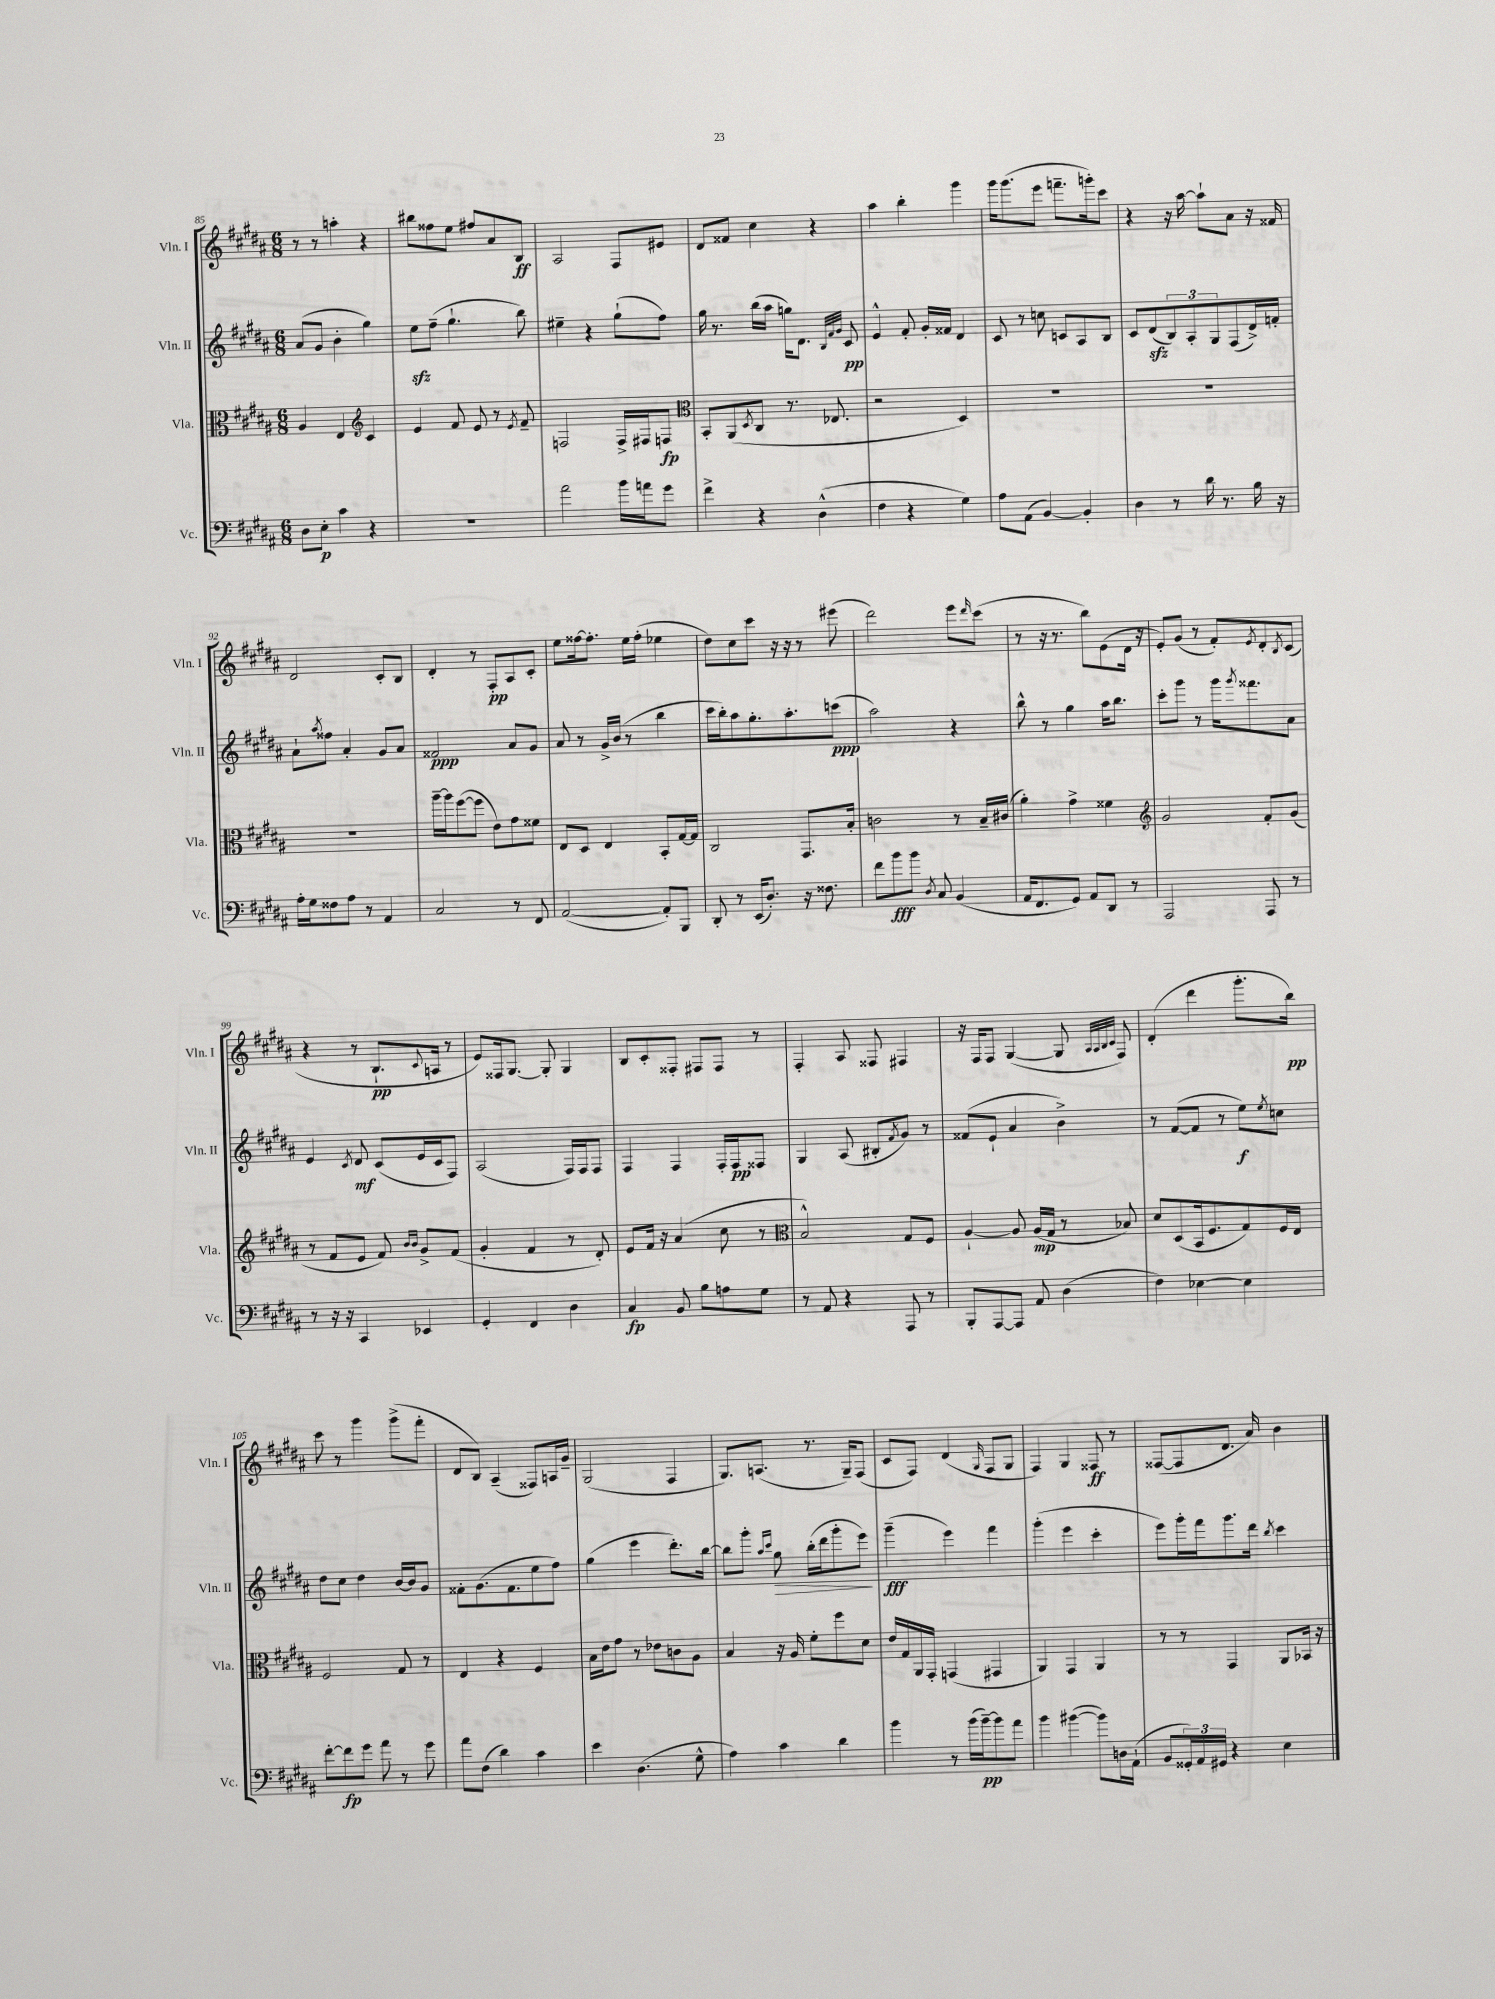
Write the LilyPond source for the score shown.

<<
\new StaffGroup <<
\new Staff = "s0" \with { instrumentName = "Vln. I" shortInstrumentName = "Vln. I" } {
    \clef treble \key b \major \numericTimeSignature \time 6/8
    r8 r8 a''4-. r4 |
    bis''8 fisis''8 e''8 fis''8 ais'8 b8\ff |
    ais2 fis8 eis'8 |
    dis'8 fisis'8 cis''4 r4 |
    ais''4 b''4-. gis'''4 |
    gis'''16 gis'''8.( e'''8 f'''8.-- g'''16-.) cis'''8 |
    r4 r16 ais''16~ ais''8-! ais'8 r16 fisis'16 |
    dis'2 cis'8-. b8 |
    dis'4-. r8 fis8-.\pp ais8 cis'8-. |
    e''8 fisis''16~ fisis''8.-. e''16 fisis''16-.( ees''4 |
    dis''8) cis''8 cis'''8 r16 r16 r8 eis'''8( |
    dis'''2) e'''8 \grace { dis'''16 } cis'''8( |
    r8 r16 r8. b''8) e'8( dis'16 r16 |
    e'8-.) gis'8( r8 fis'8-.) \acciaccatura { e'8 } dis'8-. \acciaccatura { b8 } cis'8( |
    r4 r8 b8.-!\pp \appoggiatura { cis'8 } a16 r8 |
    e'8) fisis16 gis8.~ gis8-. gis4 |
    b8 cis'8-. fisis8-. fis8 fis8 r8 |
    fis4-. ais8 fisis8 fis4 |
    r16 fis16 fis8 gis4~( gis8 \grace { ais32 ais32 b32 cis'32 } fis8) |
    dis'4-.( dis'''4 gis'''8.-. b''16\pp) |
    cis'''8 r8 gis'''4 gis'''8->( fis'''8-. |
    dis'8 b8) ais4--( fisis8) a16 gis'16-- |
    gis2( fis4 |
    gis8.) a8.( r8. gis16--) fis8( |
    cis'8 fis8) dis'4( \grace { gis16 } fis8 gis8 |
    fis4) gis4 fisis8\ff r8 |
    fisis8~( fisis8 dis'8. ais'16) b'4 \bar "|." |
}
\new Staff = "s1" \with { instrumentName = "Vln. II" shortInstrumentName = "Vln. II" } {
    \clef treble \key b \major \numericTimeSignature \time 6/8
    ais'8( gis'8 b'4-. gis''4) |
    e''8\sfz fis''8--( gis''4.-! b''8) |
    eis''4-- r4 gis''8-!( fis''8) |
    gis''16 r8. b''16( ais''16 g''16) dis'8. \grace { b32 fis'32 gis'32 } cis'8\pp |
    e'4-^ fis'8-. gis'16-. fisis'16 dis'4 |
    cis'8 r8 c''8 c'8 ais8 b8 |
    cis'8 dis'8\sfz( \tuplet 3/2 { b8) ais8-. gis8 } fis8( dis'16->) f'16-. |
    ais'8-! \acciaccatura { ais''8 } fisis''8 ais'4-. gis'8 ais'8 |
    fisis'2\ppp ais'8 gis'8 |
    ais'8 r8 gis'16-> b'16( r8 b''4 |
    cis'''16 b''16-.) ais''8 gis''8.-. ais''8.-. c'''8\ppp( |
    ais''2) r4 |
    b''8-^ r8 gis''4 ais''16 b''8. |
    cis'''8-. gis'''8 r8 gis'''16 \acciaccatura { gis'''8 } fisis'''8. ais'8 |
    e'4 \acciaccatura { cis'8 } dis'8\mf cis'8( e'16 cis'16 fis8) |
    ais2( fis16) fis16 fis8 |
    fis4 fis4 fis16-. fis16\pp fisis8 |
    gis4 ais8( bis8-. \acciaccatura { fis'8 } gis'8) r8 |
    fisis'8( e'8-! ais'4 b'4->) |
    r8 fis'8~( fis'8 r8 e''8\f) \acciaccatura { e''8 } c''8 |
    dis''8 cis''8 dis''4 b'16~ b'16 gis'8 |
    fisis'8-. gis'8.( fisis'8. e''8 fis''8) |
    gis''4( e'''4 dis'''8.-.) b''16~ |
    b''8 gis'''8-. \grace { ais''16 cis'''16 } gis''8\> b''16-.( dis'''16 gis'''8-. e'''8\!) |
    gis'''4--\fff( e'''4) fis'''4 |
    gis'''4-.( e'''4 cis'''4-. |
    e'''8) gis'''16-. fis'''16 gis'''8. dis'''16 \acciaccatura { b''8 } cis'''4 \bar "|." |
}
\new Staff = "s2" \with { instrumentName = "Vla." shortInstrumentName = "Vla." } {
    \clef alto \key b \major \numericTimeSignature \time 6/8
    ais4 e4 \clef treble cis'4 |
    e'4 fis'8 e'8 r8 \acciaccatura { e'8 } fis'8-- |
    f2 f16-> fis16 f8\fp |
    \clef alto b,8-. ais,8( \acciaccatura { dis8 } cis8 r8. ees8. |
    r2 dis4) |
    R2. |
    R2. |
    R2. |
    ais''16~-- ais''16 fis''8~( fis''8 e'8) gis'8 fisis'8 |
    e8 dis8 e4 b,8-. gis16~ gis16 |
    cis2 gis,8. b16-. |
    c'2 r8 b16-- cis'16( |
    ais'4-.) gis'4-> fisis'4 |
    \clef treble gis'2 fis'8-. gis'8( |
    r8 fis'8 e'8 fis'8) \grace { b'16 b'16 } gis'8-> fis'8( |
    gis'4-. fis'4 r8 dis'8-.) |
    e'8 fis'16 r16 ais'4( cis''8 r8 |
    \clef alto b2-^) gis8 fis8 |
    ais4~-! ais8 ais16\mp( gis16 r8 bes8) |
    dis'8 dis8( b,16 fis8. gis8) fis16 e16 |
    fis2 gis8 r8 |
    e4 r4 fis4 |
    b16 e'16 gis'8 r8 ees'8 c'8 ais8 |
    b4 r16 ais16 fis'8-. fis''8 dis'8 |
    e'16 gis16 ais,16 gis,16-. g,4( gis,4 |
    ais,4) gis,4 ais,4 |
    r8 r8 gis,4 ais,8 bes,16 r16 \bar "|." |
}
\new Staff = "s3" \with { instrumentName = "Vc." shortInstrumentName = "Vc." } {
    \clef bass \key b \major \numericTimeSignature \time 6/8
    dis8 e8-.\p cis'4 r4 |
    R2. |
    ais'2 b'16 a'16 gis'8 |
    fis'4-> r4 dis4-^( |
    fis4 r4 gis4) |
    ais8 ais,8( b,4~) b,4-. |
    dis4 r8 dis'16 r8. b16 r16 |
    ais16-. gis16 fisis8 ais8 r8 ais,4 |
    cis2 r8 fis,8 |
    ais,2~( ais,8-.) b,,8 |
    dis,8-. r8 e,16( dis8.-.) r16 fisis8. |
    fis'8 b'8\fff b'8 \acciaccatura { dis8 } cis8 b,4( |
    ais,16 fis,8. gis,8) ais,8 dis,8 r8 |
    ais,,2 ais,,8 r8 |
    r8 r16 r16 cis,4 ees,4 |
    gis,4-. fis,4 dis4 |
    cis4\fp b,8 b8 a8 gis8 |
    r8 ais,8 r4 ais,,8 r8 |
    b,,8-. ais,,8~ ais,,8 ais,8 dis4( |
    fis4) ees4~ ees4 |
    fis'8~-. fis'8\fp gis'8 ais'8 r8 gis'8 |
    ais'8 fis8( dis'4) cis'4 |
    e'4 dis4.( gis8-^ |
    ais4) cis'4 dis'4 |
    b'4 r8 b'16( b'16~--\pp) b'8 ais'8 |
    b'4 bis'4~( bis'8) d16 ais,16-!( |
    b,8 \tuplet 3/2 { gisis,16-.) ais,16 gis,16 } r4 e4 \bar "|." |
}
>>
>>
\layout { \context { \Score currentBarNumber = #85 } }
